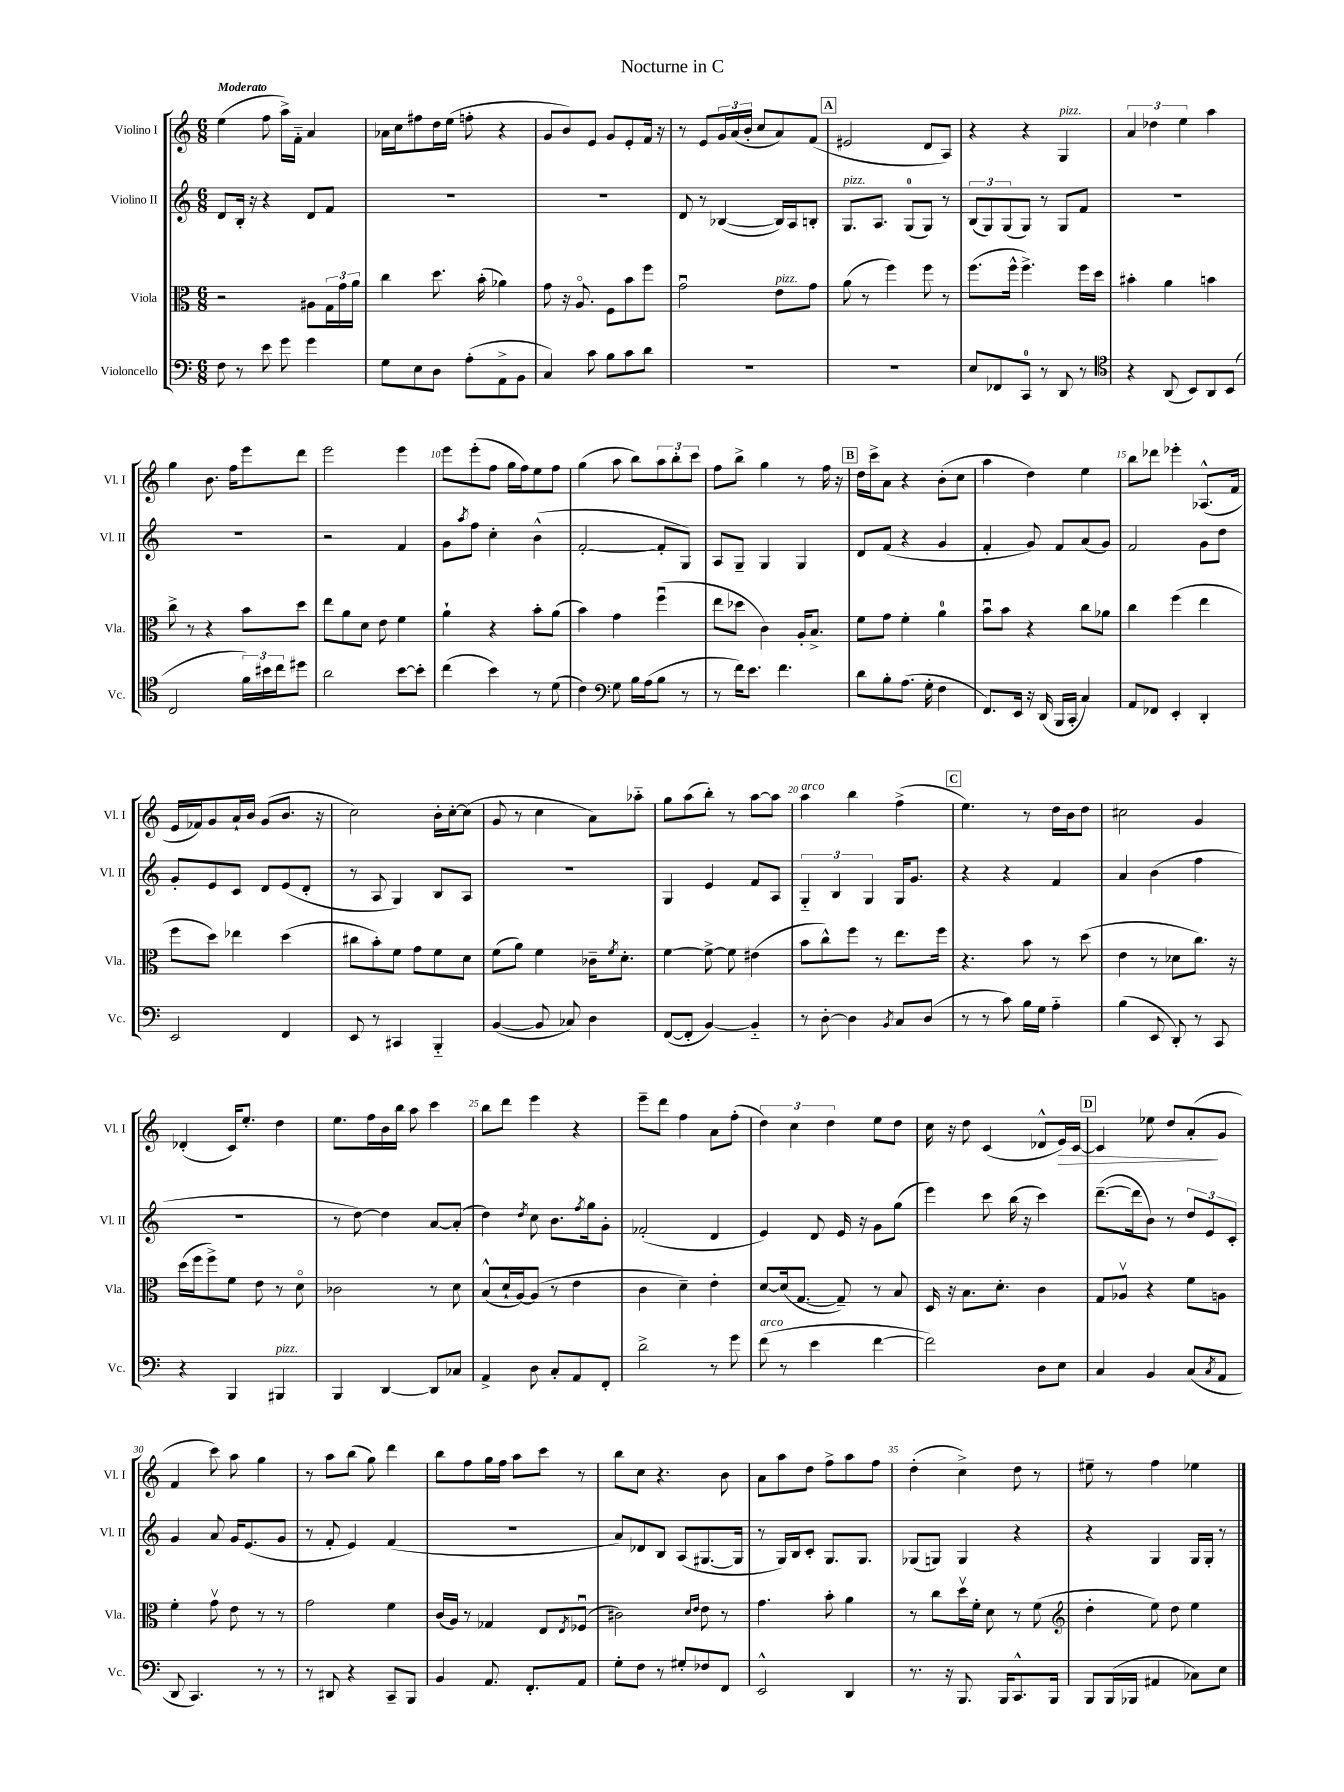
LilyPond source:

\header { title = "Nocturne in C" }
<<
\new StaffGroup <<
\new Staff = "s0" \with { instrumentName = "Violino I" shortInstrumentName = "Vl. I" } {
    \clef treble \key c \major \numericTimeSignature \time 6/8 \tempo "Moderato"
    e''4( f''8 a''16->) f'16-_ a'4 |
    aes'16 c''16 fis''8 d''16 e''16( f''8-. r4 |
    g'8 b'8) e'8 g'8 e'8-. f'16 r16 |
    r8 e'8 \tuplet 3/2 { g'16 a'16( b'16-. } c''8 a'8) f'8( |
    \mark \markup { \box "A" } eis'2 d'8 a8) |
    r4 r4 g4^\markup { \italic "pizz." } |
    \tuplet 3/2 { a'4 des''4 e''4 } a''4 |
    g''4 b'8. f''16 e'''8 d'''8 |
    e'''2 e'''4 |
    e'''8 e'''8-.( f''8 g''16 f''16) e''8 f''8 |
    g''4( a''8 b''8) \tuplet 3/2 { a''8 b''8-. c'''8 } |
    f''8 b''8-> g''4 r8 f''16 r16 |
    \mark \markup { \box "B" } d''16 c'''16-> a'8 r4 b'8-.( c''8 |
    a''4 d''4) e''4 |
    b''8 des'''8 ees'''4-. aes8.-^( f'16 |
    e'16 fes'16) g'8 a'16-! b'16 g'8( b'8. r16 |
    c''2) b'16-. c''16~-. c''8( |
    g'8 r8 c''4 a'8) aes''8-_ |
    g''8 a''8( b''8-.) r8 a''8~ a''8 |
    a''4^\markup { \italic "arco" } b''4 f''4->( |
    \mark \markup { \box "C" } e''4.) r8 d''16 b'16 d''8 |
    cis''2 g'4 |
    des'4-.( c'16) e''8.-. d''4 |
    e''8. f''16 b'16 b''16 a''8 c'''4 |
    b''8 d'''8 e'''4 r4 |
    e'''8-- d'''8 f''4 a'8 f''8-.( |
    \tuplet 3/2 { d''4) c''4 d''4 } e''8 d''8 |
    c''16 r16 d''8 c'4( des'8-^ e'16\>) c'16~ |
    \mark \markup { \box "D" } c'4 ees''8 d''8 a'8-.\!( g'8 |
    f'4 c'''8) a''8 g''4 |
    r8 a''8 b''8( g''8) d'''4 |
    b''8 f''8 g''16 f''16 a''8 c'''8 r8 |
    b''8 c''8 r4. b'8 |
    a'8 a''8 d''8 f''8-> a''8 f''8 |
    d''4-.( c''4->) d''8 r8 |
    eis''8-- r8 f''4 ees''4 \bar "|." |
}
\new Staff = "s1" \with { instrumentName = "Violino II" shortInstrumentName = "Vl. II" } {
    \clef treble \key c \major \numericTimeSignature \time 6/8
    d'8 b16-. r16 r4 d'8 f'8 |
    R2. |
    R2. |
    d'8 r8 bes4~( bes16) a16 b8-. |
    \mark \markup { \box "A" } g8.^\markup { \italic "pizz." } a8. g8-0( g8) r8 |
    \tuplet 3/2 { b8( g8) g8( } g8) r8 g8 f'8 |
    R2. |
    R2. |
    r2 f'4 |
    g'8 \acciaccatura { a''8 } f''8 c''4-. b'4-^( |
    f'2~-. f'8-. g8) |
    a8 g8-- g4 g4 |
    \mark \markup { \box "B" } d'8 f'8( r4 g'4 |
    f'4-. g'8) f'8 a'8( g'8) |
    f'2 g'8 d''8 |
    g'8-. e'8 c'8 d'8 e'8( d'8-. |
    r8 a8 g4) b8 a8 |
    R2. |
    g4 e'4 f'8 a8 |
    \tuplet 3/2 { g4-_ b4 g4 } g16 g'8. |
    \mark \markup { \box "C" } r4 r4 f'4 |
    a'4 b'4( f''4 |
    R2. |
    r8 d''8~) d''4 a'8~ a'8-.( |
    d''4) \acciaccatura { d''8 } c''8 b'8. \acciaccatura { f''8 } g''16 g'8-. |
    fes'2-.( d'4 |
    e'4) d'8 e'16 r16 g'8 g''8( |
    e'''4) c'''8 b''16( r16 c'''4) |
    \mark \markup { \box "D" } d'''8.~--( d'''16 b'8) r8 \tuplet 3/2 { d''8 e'8 c'8-. } |
    g'4 a'8 g'16 e'8.( g'8 |
    r8 f'8-. e'4) f'4( |
    R2. |
    a'8) des'8 b8 a8( gis8.~ gis16 |
    r8 g16) b16 c'8-. g8. g8. |
    ges8( g8) g4 r4 |
    r4 g4 g16 g16-. r8 \bar "|." |
}
\new Staff = "s2" \with { instrumentName = "Viola" shortInstrumentName = "Vla." } {
    \clef alto \key c \major \numericTimeSignature \time 6/8
    r2 ais8 \tuplet 3/2 { g16 g'16 a'16 } |
    c''4 d''8. b'16-.( aes'4) |
    g'8 r16 a8.\flageolet f8 b'8 f''8 |
    g'2\downbow e'8^\markup { \italic "pizz." } g'8 |
    \mark \markup { \box "A" } a'8( r8 f''4) f''8 r8 |
    f''8.( f''16-^ f''4.->) f''16 d''16 |
    bis'4-. a'4 b'4 |
    c''8-> r8 r4 b'8 d''8 |
    e''8 a'8 d'8 e'8 f'4 |
    a'4-! r4 b'8-. a'8( |
    b'4) g'4 f''4\downbow( |
    e''8 des''8 c'4) a16-. b8.-> |
    \mark \markup { \box "B" } f'8 g'8 f'4-. a'4-0 |
    b'8\downbow b'8 r4 c''8 aes'8 |
    c''4 f''4( e''4 |
    f''8 d''8) ees''4 d''4( |
    cis''8 b'8-.) f'8 g'8 f'8 d'8 |
    f'8( a'8) f'4 ces'16-- \acciaccatura { f'8 } d'8.-. |
    f'4~ f'8~-> f'8 eis'4( |
    b'8 c''8-^) f''8 r8 e''8. f''16 |
    \mark \markup { \box "C" } r4. b'8 r8 d''8( |
    e'4 r8 des'8 c''8.) r16 |
    d''16( f''16 f''8->) f'8 e'8 r8 d'8\flageolet |
    ces'2 r8 d'8 |
    b8-^( d'16-! a16~) a8( r8 e'4 |
    c'4 d'4--) e'4-. |
    d'8~ d'16( g8.~ g8--) r8 b8 |
    d16 r16 b8. d'8.-. c'4 |
    \mark \markup { \box "D" } g8 aes8\upbow r4 f'8 a8 |
    f'4-. g'8\upbow e'8 r8 r8 |
    g'2 f'4 |
    c'16( a16) r8 ges4 e8 \acciaccatura { e8 } fes8\downbow( |
    cis'2) \grace { d'16 e'16 } e'8 r8 |
    g'4. b'8-. a'4 |
    r8 c''8 d''16\upbow f'16-. d'8 r8 f'8( |
    \clef treble d''4-. e''8) d''8 e''4 \bar "|." |
}
\new Staff = "s3" \with { instrumentName = "Violoncello" shortInstrumentName = "Vc." } {
    \clef bass \key c \major \numericTimeSignature \time 6/8
    f8 r8 e'8 g'8 g'4 |
    g8 e8 d8 a8-.( a,8-> b,8 |
    c4) c'8 b8 c'8 d'8 |
    R2. |
    \mark \markup { \box "A" } R2. |
    e8 fes,8 c,8-0 r8 d,8 r8 |
    \clef tenor r4 a,8( b,8) a,8 b,8( |
    c2 \tuplet 3/2 { f'16) bis'16 c''16 } dis''8 |
    a'2 b'8~ b'8-. |
    c''4( b'4) r8 d'8( |
    c'4) \clef bass g8 b16 a16( b8 r8 |
    r8 f'16) e'8. f'4. |
    \mark \markup { \box "B" } d'8 b8-. a8.( g16-. f4 |
    f,8.) e,16 r16 d,16( b,,16 c,16-. c4) |
    a,8 fes,8 e,4-. d,4-. |
    e,2 f,4 |
    e,8 r8 cis,4 b,,4-_ |
    b,4~( b,8 ces8) d4 |
    f,8~( f,8-. b,4~) b,4-_ |
    r8 d8~-. d4 \acciaccatura { b,8 } c8 d8( |
    \mark \markup { \box "C" } r8 r8 c'8) b16 g16 a4-_ |
    b4( e,8 d,8-.) r8 c,8 |
    r4 b,,4 bis,,4^\markup { \italic "pizz." } |
    b,,4 d,4~ d,8 ces8 |
    a,4-> d8 c8-. a,8 f,8-. |
    d'2-> r8 g'8 |
    f'8^\markup { \italic "arco" }( r8 e'4 f'4~ |
    f'2) d8 e8 |
    \mark \markup { \box "D" } c4 b,4 c8( \acciaccatura { c8 } a,8 |
    d,8 c,4.) r8 r8 |
    r8 dis,8 r4 c,8-- b,,8 |
    b,4 a,8. f,8.-. a,8 |
    g8-. f8 r8 gis8-. fes8 f,8 |
    e,2-^ d,4 |
    r8. r16 b,,8. b,,16 c,8.-^ b,,16 |
    b,,8 b,,16( bes,,16 ais,4 ces8) e8 \bar "|." |
}
>>
>>
\layout { \context { \Score \override BarNumber.break-visibility = ##(#f #t #t) barNumberVisibility = #(every-nth-bar-number-visible 5) } }
